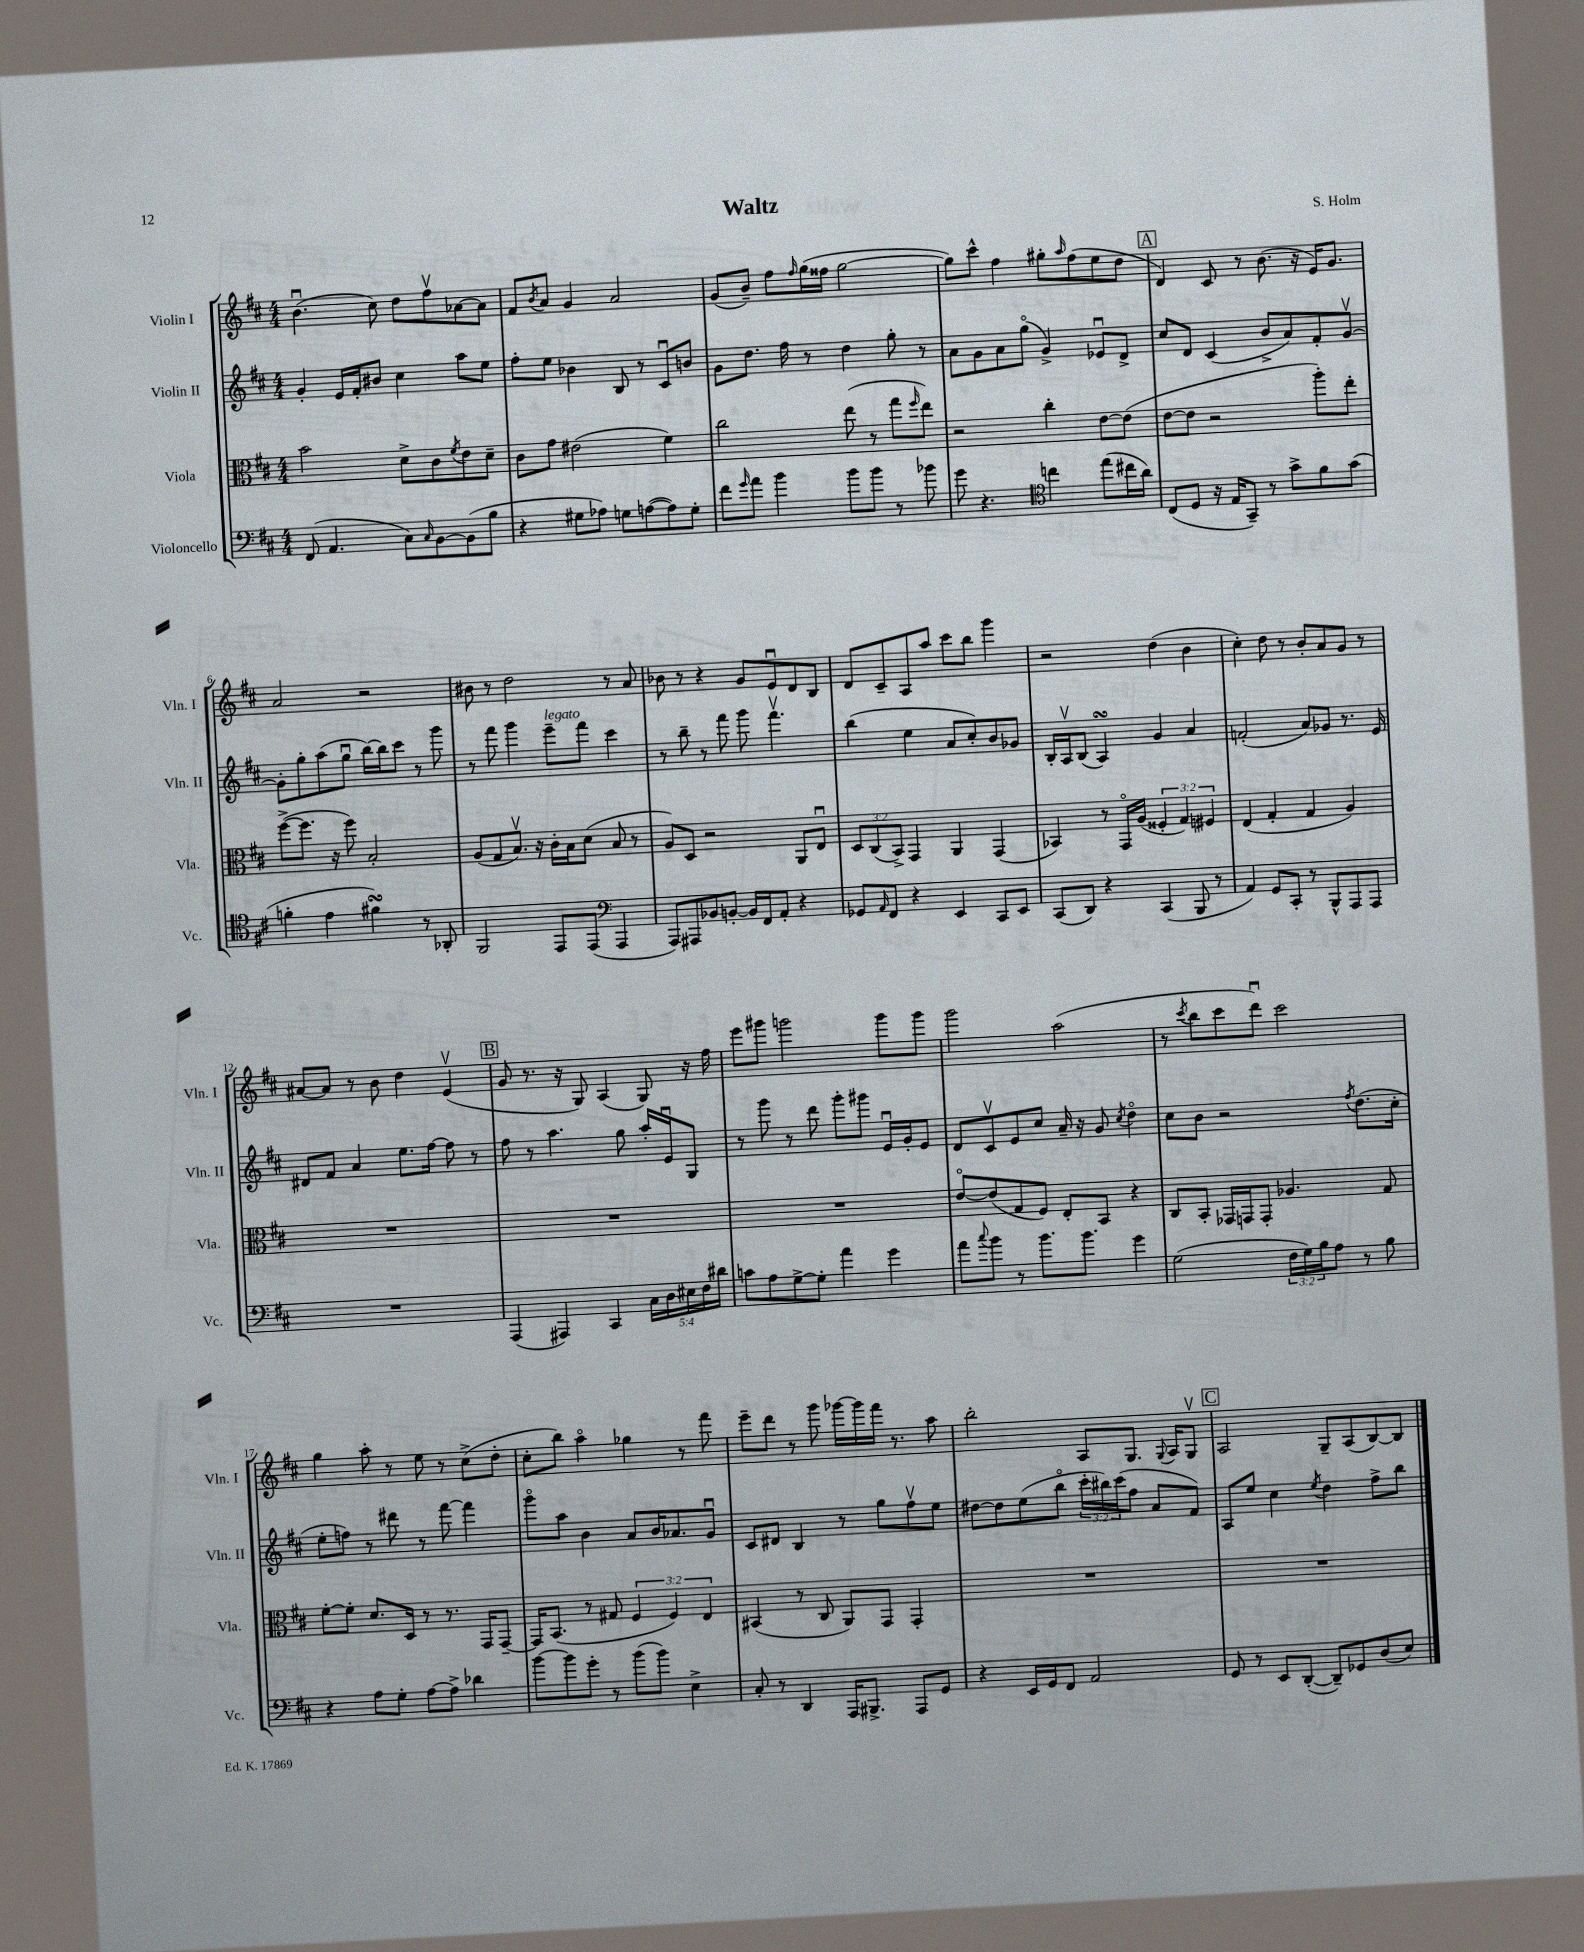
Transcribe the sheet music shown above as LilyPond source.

\header { title = "Waltz" composer = "S. Holm" }
<<
\new StaffGroup <<
\new Staff = "s0" \with { instrumentName = "Violin I" shortInstrumentName = "Vln. I" } {
    \clef treble \key d \major \numericTimeSignature \time 4/4
    b'4.\downbow( cis''8) d''8 fis''8\upbow aes'8~ aes'8 |
    fis'8 \acciaccatura { b'8 } a'8 g'4 a'2 |
    g'8( b'8--) fis''8 \grace { fis''16 } g''16( fisis''16 g''2~ |
    g''8) cis'''8-^ fis''4 gis''8-. \grace { a''16 } fis''8( e''8 d''8 |
    \mark \markup { \box "A" } d'4) cis'8 r8 b'8.( r16 e'16) g'8. |
    a'2 r2 |
    bis'8 r8 d''2 r8 a'8 |
    bes'8 r8 r4 g'8 e'8\downbow d'8 b8 |
    d'8 cis'8-- a8 a''8 cis'''8 b''8 g'''4 |
    r2 d''4( b'4 |
    cis''4-.) d''8 r8 b'8-. a'8 g'8 r8 |
    ais'8~ ais'8 r8 b'8 d''4 e'4\upbow( |
    \mark \markup { \box "B" } g'8 r8. r16 g8) a4( g8) r16 fis''16 |
    e'''8 gis'''8 g'''2 g'''8 g'''8 |
    g'''2 a''2( |
    r8 \acciaccatura { cis'''8 } b''8 cis'''8 d'''8\downbow) cis'''2 |
    g''4 a''8-. r8 e''8 r8 cis''8->( d''8-. |
    cis''8-. b''8) a''4\flageolet ges''4 r8 fis'''8 |
    e'''8-- d'''8 r8 g'''8 ges'''16~ ges'''16 fis'''16 r8. a''8 |
    b''2-. a8 g8. \appoggiatura { g8 } a16 g8\upbow |
    \mark \markup { \box "C" } a2 g8-- a8( b8~) b8 \bar "|." |
}
\new Staff = "s1" \with { instrumentName = "Violin II" shortInstrumentName = "Vln. II" } {
    \clef treble \key d \major \numericTimeSignature \time 4/4 \override Staff.TupletNumber.text = #tuplet-number::calc-fraction-text
    g'4-. e'16 fis'16-. bis'8 cis''4 a''8 e''8 |
    fis''8-. e''8 bes'4 b8 r8 cis'8\downbow b'8 |
    g'8 d''8. fis''16 r8 d''4 g''8-. r8 |
    a'8 g'8 a'8 g''8\flageolet( g'4->) ees'8\downbow d'8-> |
    \mark \markup { \box "A" } cis''8 d'8 cis'4( b'8-> a'8) fis'8-. g'8~\upbow |
    g'8-. g''8-. a''8( g''8\downbow b''16~) b''16 cis'''8 r8 g'''8 |
    r8 fis'''8 g'''4 e'''8--^\markup { \italic "legato" } fis'''8 cis'''4 |
    r8 b''8-- r8 fis'''8 g'''8 fis'''4.\upbow |
    b''4( e''4 a'8 cis''8-.) b'8 ges'8 |
    b16-. a16\upbow b8( a4\turn) g'4 a'4 |
    f'2-.( a'8) ges'8 r8. e'16 |
    dis'8 fis'8 a'4 e''8. fis''16~ fis''8 r8 |
    \mark \markup { \box "B" } fis''8 r8 a''4. g''8 a''16-. e'16\downbow g8 |
    r8 g'''8 r8 d'''8 g'''8-. gis'''8 e'16\downbow g'16-. e'8 |
    d'8 cis'8\upbow e'8 cis''8 a'16-- r16 g'8 \acciaccatura { cis''8 } d''4\flageolet |
    cis''8 b'8 r2 \acciaccatura { fis''8 } d''8.( cis''16-. |
    e''8-. f''8) r8 dis'''8 r8 fis'''8~ fis'''4 |
    g'''8\flageolet a''8 b'4 a'8 b'16 aes'8. g'8\downbow |
    cis'8 dis'8 b4 r8 g''8 fis''8\upbow e''8 |
    dis''8~ dis''8 e''8( b''8\flageolet \tuplet 3/2 { cis'''16-. bis''16) cis'''16( } fis''8 a'8 fis'8) |
    \mark \markup { \box "C" } a8 e''8 cis''4 \acciaccatura { e''8 } d''4 fis''8-> b''8 \bar "|." |
}
\new Staff = "s2" \with { instrumentName = "Viola" shortInstrumentName = "Vla." } {
    \clef alto \key d \major \numericTimeSignature \time 4/4 \override Staff.TupletNumber.text = #tuplet-number::calc-fraction-text
    b'2 d'8-> cis'8 \acciaccatura { fis'8 } e'8 d'8-- |
    cis'8 g'8 eis'2( fis'4) |
    cis''2 e''8( r8 g''8 \grace { fis''16 } e''8) |
    r2 cis''4-. e'8~ e'8( |
    \mark \markup { \box "A" } e'8~ e'8 r2 a''8-.) e''8-. |
    fis''8~->( fis''8. r16 fis''8) b2-. |
    a8( g8 b8.\upbow) r16 cis'16-. b16 d'8( b8 r8 |
    a8) d8 r2 a,8 e8\downbow |
    \tuplet 3/2 { d8 cis8( b,8->) } g,4 a,4 g,4( |
    bes,4) r8 g,16\flageolet a16( \tuplet 3/2 { fisis4-. g4) fis4 } |
    e4( g4-. g4 a4) |
    R1 |
    \mark \markup { \box "B" } R1 |
    R1 |
    e'8~\flageolet e'8( g8 fis8) e8-. b,8 r4 |
    cis8 b,8-. ges,16 g,16 g,8-. aes4. g8 |
    fis'8~-. fis'8-. d'8. d16 r8 r8. g,16 g,8~-- |
    g,16 b,8.( r8 gis8 \tuplet 3/2 { fis4 fis4) e4 } |
    bis,4( r8 cis8 a,8) g,8 g,4-. |
    R1 |
    \mark \markup { \box "C" } R1 \bar "|." |
}
\new Staff = "s3" \with { instrumentName = "Violoncello" shortInstrumentName = "Vc." } {
    \clef bass \key d \major \numericTimeSignature \time 4/4 \override Staff.TupletNumber.text = #tuplet-number::calc-fraction-text
    fis,8( a,4. cis8) \grace { cis16 } b,8~ b,8( b8 |
    r4 gis8 aes8) g8 a8~( a8) g8-. |
    fis'8 \grace { g'16 } a'8 b'4 b'8 b'8 r8 bes'8 |
    g'8 r4. \clef tenor c''4 e''8( cis''16 a'16) |
    \mark \markup { \box "A" } cis8( d8 r16 e16 g,8--) r8 g'8-> fis'8 g'8( |
    f'4-. e'4 fis'4\turn) r8 aes,8-. |
    fis,2 e,8 e,8( \clef bass a,,4 |
    a,,8) ais,,8 bes,8 b,8~-. b,16 fis,16 a,8-. r4 |
    ges,8 \grace { a,16 } fis,8 r4 e,4 cis,8 e,8 |
    cis,8( d,8) r4 cis,4( b,,8 r8 |
    a,4) g,8 cis,8-. r8 b,,8-^ a,,8 a,,8 |
    R1 |
    \mark \markup { \box "B" } a,,4( ais,,4) cis,4 \tuplet 5/4 { cis16 d16 eis16 fis16 dis'16 } |
    c'8 a8 g8~-> g8-. a'4 g'4 |
    a'8 \appoggiatura { cis''8 } b'8 r8 b'8. b'8. g'4 |
    g2( \tuplet 3/2 { fis16 g16) b16 } a8 r8 b8 |
    r4 a8 g8-. a8~ a8-> des'4 |
    b'8~ b'8 g'8-. r8 b'8( b'8) e4-> |
    cis8-. r8 d,4 a,,16 bis,,8.-> a,,8 g,8 |
    r4 e,16 g,16 fis,8 a,2 |
    \mark \markup { \box "C" } g,8 r8 e,8 d,8~-.( d,8--) ges,8 d8( e8) \bar "|." |
}
>>
>>
